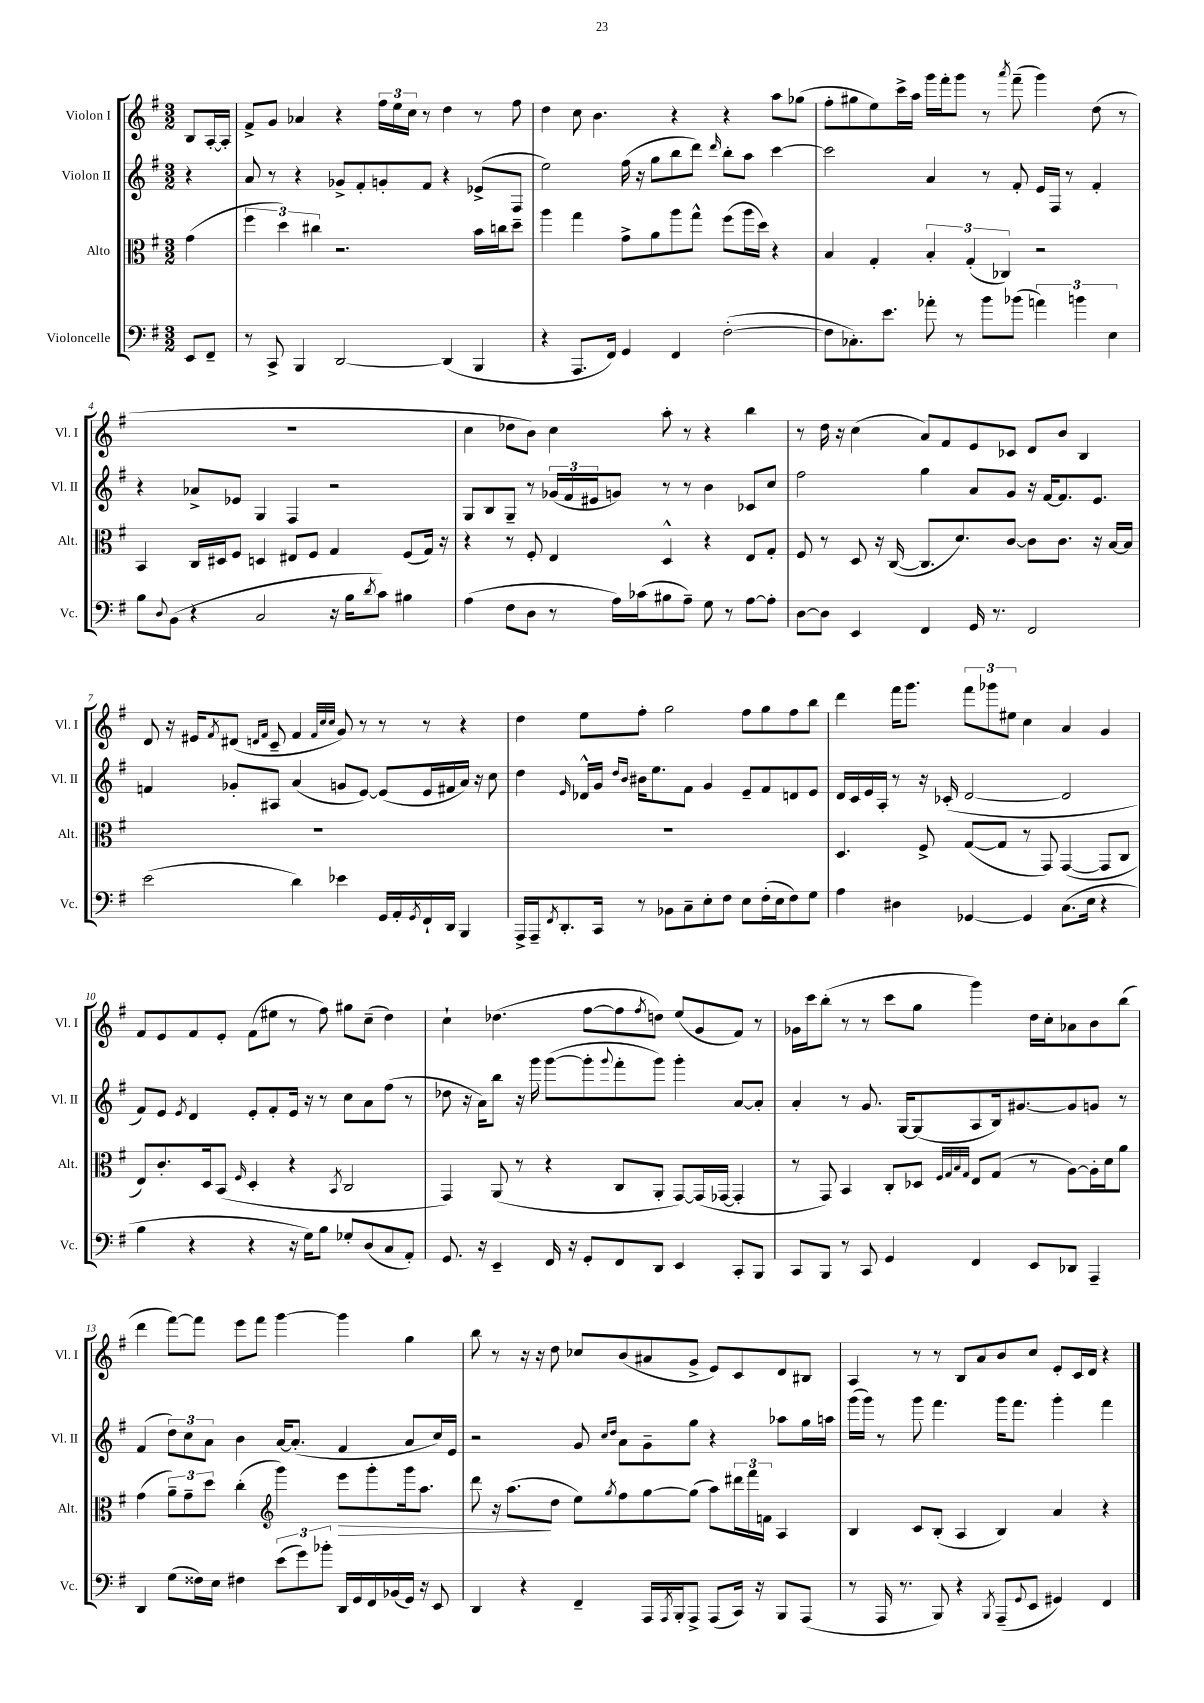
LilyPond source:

<<
\new StaffGroup <<
\new Staff = "s0" \with { instrumentName = "Violon I" shortInstrumentName = "Vl. I" } {
    \clef treble \key g \major \numericTimeSignature \time 3/2 \partial 4
    b8 a16~-. a16-. |
    fis'8-> g'8 aes'4 r4 \tuplet 3/2 { fis''16 e''16 c''16 } r8 d''4 r8 fis''8 |
    d''4 c''8 b'4. r4 r4 a''8 ges''8( |
    fis''8-. gis''8 e''8) c'''16-> a''16 g'''16 fis'''16-. g'''8 r8 \acciaccatura { a'''8 } fis'''8--( g'''4) d''8( r8 |
    R1. |
    c''4 des''8 b'8) c''4 a''8-. r8 r4 b''4 |
    r8 d''16 r16 c''4( a'8) fis'8 e'8 ces'8 d'8 b'8 b4 |
    d'8 r16 eis'16 \acciaccatura { fis'8 } dis'8( \grace { d'16 fis'16 } c'8-- fis'4 \grace { fis'32 c''32 c''32 } g'8) r8 r8 r8 r4 |
    d''4 e''8 fis''8-. g''2 fis''8 g''8 fis''8 b''8 |
    d'''4 fis'''16 g'''8. \tuplet 3/2 { fis'''8 ges'''8 eis''8 } c''4 a'4 g'4 |
    fis'8 e'8 fis'8 e'8-. fis'8( eis''8 r8 fis''8) gis''8 c''8--( d''4) |
    c''4-! des''4.( fis''8~ fis''8 \acciaccatura { fis''8 } d''8) e''8( g'8 fis'8) r8 |
    ges'16 c'''16 b''8-.( r8 r8 c'''8 g''8 g'''4) d''16 c''16-. aes'8 b'8 b''8( |
    d'''4 fis'''8~) fis'''8 e'''8 fis'''8 g'''4~ g'''4 g''4 |
    b''8 r8 r16 r16 d''8 ces''8 b'8( ais'8 g'8-> e'8) c'8 d'8 bis8 |
    a4 r8 r8 b8 a'8 b'8 c''8 e'8-. c'16 d'16 r4 \bar "|." |
}
\new Staff = "s1" \with { instrumentName = "Violon II" shortInstrumentName = "Vl. II" } {
    \clef treble \key g \major \numericTimeSignature \time 3/2 \partial 4
    r4 |
    a'8 r8 r4 ges'8-> fis'8-. g'8-. fis'8 r4 ees'8->( fis8 |
    e''2) fis''16( r16 g''8 b''8 d'''8) \grace { d'''16 } b''8-. a''8 c'''4~ |
    c'''2 a'4 r8 fis'8-. e'16 fis16 r8 fis'4-. |
    r4 aes'8-> ees'8 g4 fis4 r2 |
    g8 b8 g8-- r8 \tuplet 3/2 { ges'16( fis'16 eis'16 } g'8) r8 r8 b'4 ces'8 c''8 |
    fis''2 g''4 a'8 g'8 r16 fis'16~ fis'8. e'8. |
    f'4 ges'8-. ais8 a'4( g'8 e'8~) e'8( e'16 fis'16 a'16) r16 c''8 |
    d''4 \grace { e'16 } des'16-^ g'16 \grace { d''16 b'16 } bis'16 e''8. fis'8 g'4 e'8-- fis'8 d'8 e'8 |
    d'16 c'16 e'16 a16-. r8 r16 ces'16-.( d'2~ d'2 |
    fis'8) e'8 \acciaccatura { e'8 } d'4 e'8-. fis'8-. e'16 r16 r8 c''8 a'8 fis''8( r8 |
    des''8 r16 a'16) b''8 r16 g'''16 g'''8~( g'''8-. \appoggiatura { g'''8 } fis'''8-. g'''8) g'''4-. a'8~ a'8-. |
    a'4-. r8 g'8. g16~ g8( a8 b16) gis'8.~ gis'8 g'8 r8 |
    fis'4( \tuplet 3/2 { d''8) c''8 a'8 } b'4 a'16~ a'8.-.( fis'4 a'8 c''16) e'16 |
    r2 g'8 \grace { c''16 d''16 } a'8 g'8-- g''8 r4 aes''8 g''16 a''16 |
    g'''16( g'''16) r8 g'''8 fis'''4. g'''16 fis'''8. g'''4-. fis'''4 \bar "|." |
}
\new Staff = "s2" \with { instrumentName = "Alto" shortInstrumentName = "Alt." } {
    \clef alto \key g \major \numericTimeSignature \time 3/2 \partial 4
    g'4( |
    \tuplet 3/2 { fis''4 d''4) cis''4 } r2. b'16 c''16 d''8-- |
    a''4 g''4 g'8-> a'8 a''8 g''8-^ fis''8( a''16 d''16) r4 |
    b4 g4-. \tuplet 3/2 { b4-. g4-.( ces4) } r2 |
    b,4 c16 dis16 fis8 d4 eis8 fis8 g4 fis8( g16) r16 |
    r4 r8 fis8-. e4 d4-^ r4 e8 g8-. |
    fis8 r8 d8 r16 c16~( c8. d'8.) c'8~ c'8 c'8. r16 b16~ b16 |
    R1. |
    R1. |
    d4. fis8-> g8~( g8 r8 g,8) g,4~( g,8 c8 |
    e8) c'8.-. d16 b,8( \grace { fis16 } d4-. r4 \acciaccatura { b,8 } c2 |
    g,4) a,8( r8 r4 c8 a,8-. g,8~) g,16( ges,16~ ges,4-. |
    r8 g,8) b,4 c8-. des8 \grace { fis32 g32 b32 g32 } e8 g8( r8 a8~) a16-. d'16 a'8 |
    g'4( \tuplet 3/2 { a'8--) g'8-- d''8 } c''4-.( \clef treble g'''4) e'''8\> g'''8-. g'''16 a''8. |
    d'''8 r16 a''8.\!( d''8 e''8) \acciaccatura { g''8 } fis''8 g''8~ g''8( a''8) \tuplet 3/2 { dis'''16 fis'''16 f'16 } a4 |
    b4 c'8 b8-.( a4 b4) a'4 r4 \bar "|." |
}
\new Staff = "s3" \with { instrumentName = "Violoncelle" shortInstrumentName = "Vc." } {
    \clef bass \key g \major \numericTimeSignature \time 3/2 \partial 4
    e,8 fis,8-- |
    r8 c,8-> b,,4 d,2~ d,4( b,,4 |
    r4 a,,8. fis,16) g,4 fis,4 fis2~-.( |
    fis8 ces8.-.) e'8. aes'8-. r8 b'8 bes'8( \tuplet 3/2 { a'4) b'4 e4 } |
    b8 \appoggiatura { d8 } b,8( r4 c2 r16 b16 \acciaccatura { d'8 } c'8) bis4 |
    a4( fis8 d8 r8 a16) ces'16( bis8 a8--) g8 r8 a8~ a8-. |
    d8~ d8 e,4 fis,4 g,16 r8. fis,2 |
    e'2( d'4) ees'4 g,16 a,16-. \acciaccatura { g,8 } fis,16-! d,16 b,,4 |
    a,,16-> a,,16-- \acciaccatura { fis,8 } d,8.-. c,16 r8 bes,8 c8-- e8-. fis8 e8 fis16-.( e16 fis8) g8 |
    a4 dis4 ges,4~ ges,4 c8.( e16 r4 |
    b4 r4 r4 r16 g16) b8 ges8-. d8( c8 a,8-.) |
    g,8. r16 e,4-- fis,16 r16 g,8-. fis,8 d,8 e,4 c,8-. b,,8 |
    c,8 b,,8 r8 c,8 g,4 fis,4 e,8 des,8 a,,4-- |
    d,4 g8( fisis16) e16 fis4 \tuplet 3/2 { e'8( g'8) bes'8-. } d,16 g,16 fis,16 bes,16( g,16) r16 e,8 |
    d,4 r4 fis,4-- a,,16 \acciaccatura { a,,8 } b,,16-. a,,8-> a,,8( c,16) r16 b,,8 a,,8( |
    r8 a,,16 r8. b,,8) r4 \acciaccatura { b,,8 } a,,8--( \appoggiatura { g,8 } e,8 gis,4) fis,4 \bar "|." |
}
>>
>>
